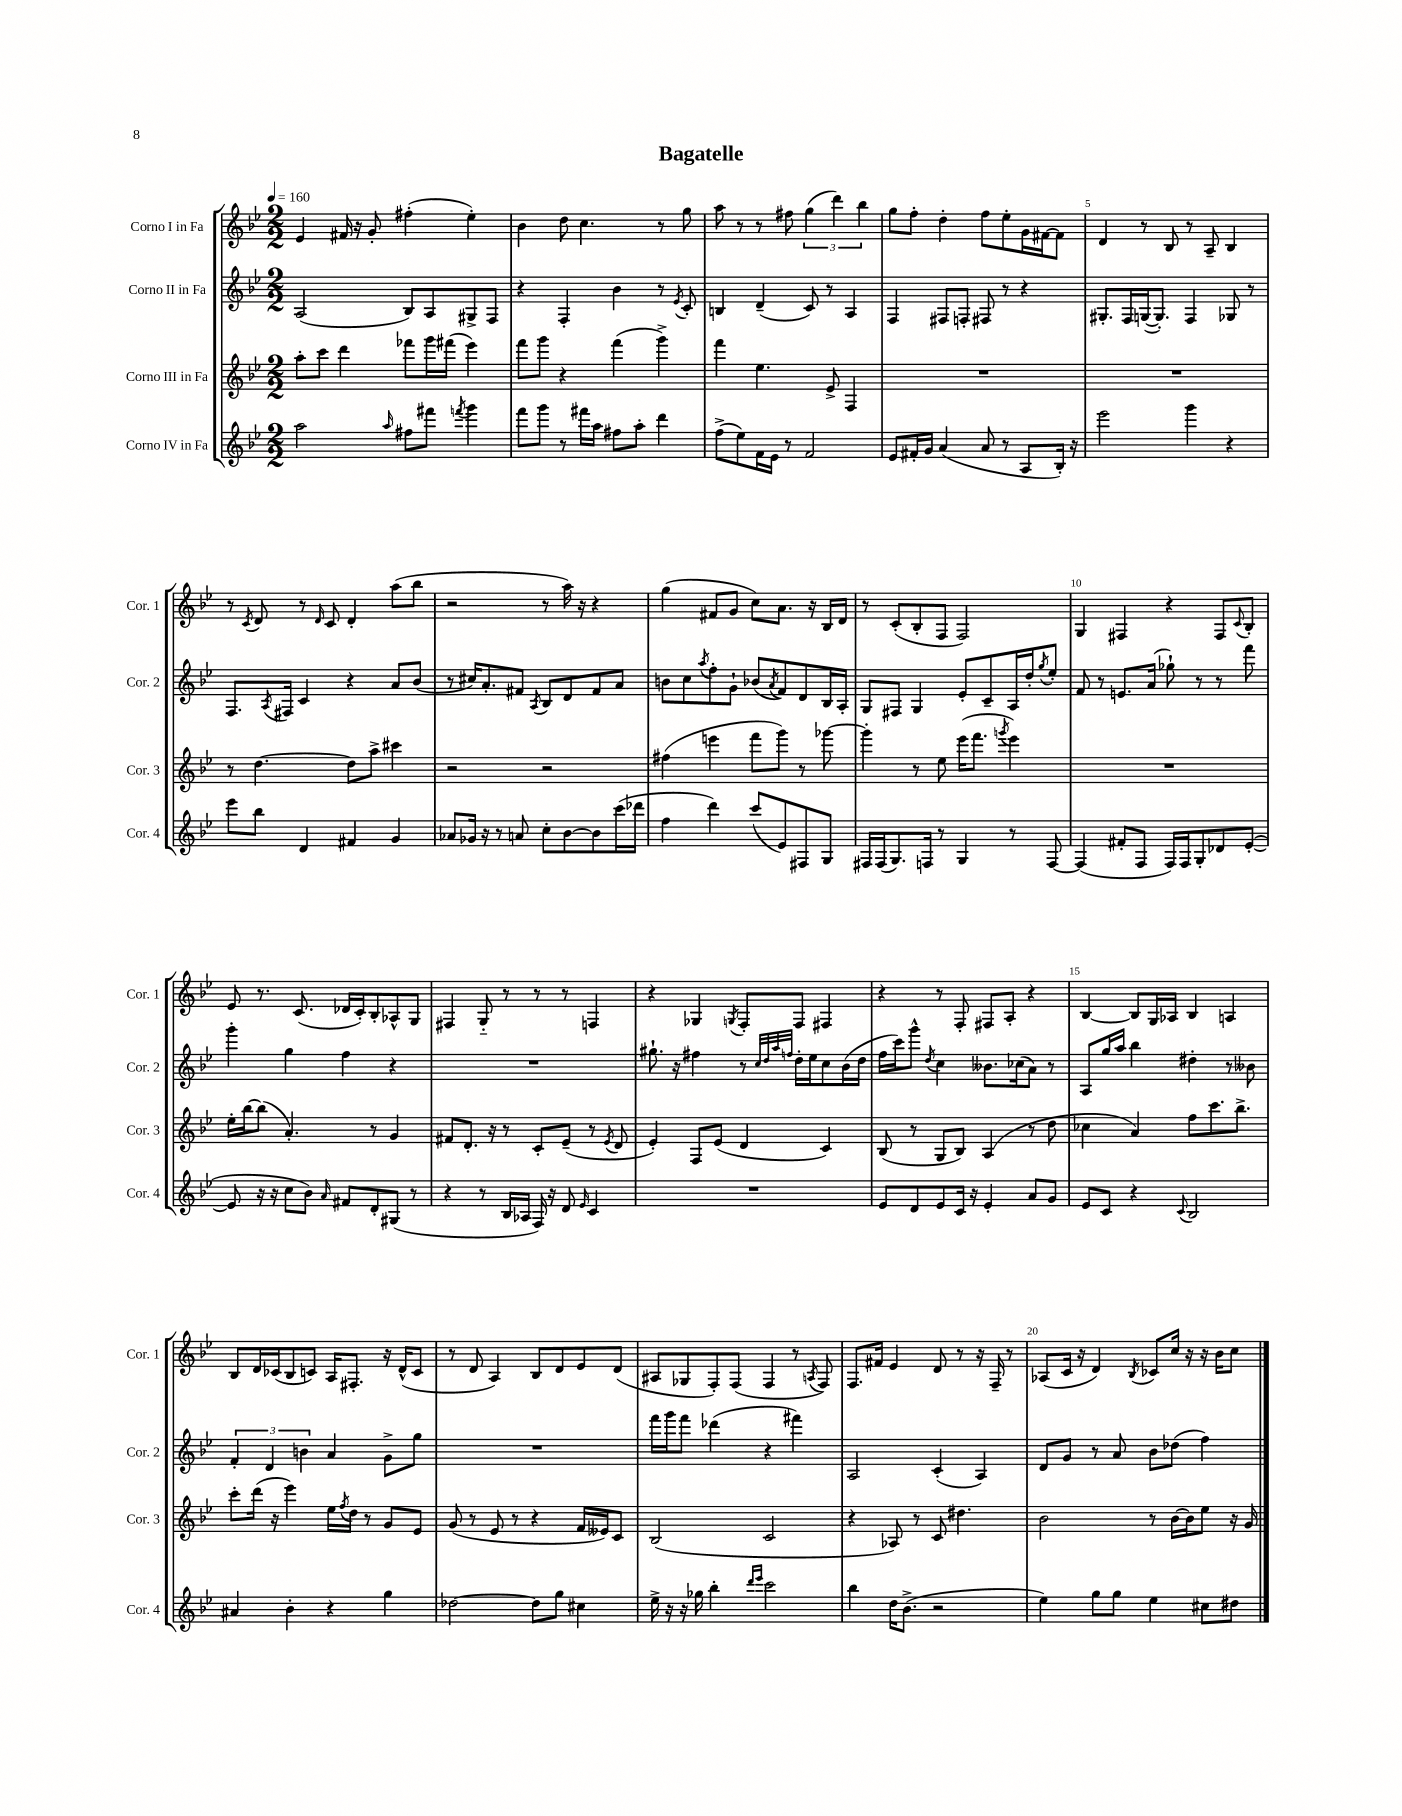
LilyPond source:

\header { title = "Bagatelle" }
<<
\new StaffGroup <<
\new Staff = "s0" \with { instrumentName = "Corno I in Fa" shortInstrumentName = "Cor. 1" } {
    \clef treble \key bes \major \numericTimeSignature \time 2/2 \tempo 4 = 160
    ees'4 fis'16 r16 g'8-. fis''4-.( ees''4-.) |
    bes'4 d''8 c''4. r8 g''8 |
    a''8 r8 r8 fis''8 \tuplet 3/2 { g''4( d'''4) bes''4 } |
    g''8 f''8-. d''4-. f''8 ees''8-. g'16 fis'16~ fis'8 |
    d'4 r8 bes8 r8 a8-- bes4 |
    r8 \acciaccatura { c'8 } d'8 r8 \grace { d'16 } c'8 d'4-. a''8( bes''8 |
    r2 r8 a''16) r16 r4 |
    g''4( fis'8 g'8 c''8) a'8. r16 bes16 d'16 |
    r8 c'8-.( bes8-. f8 f2) |
    g4 fis4 r4 fis8 \appoggiatura { c'8 } bes8-. |
    ees'8 r8. c'8.( des'16 c'16-.) bes8-. aes8-^ g8 |
    fis4 g8-_ r8 r8 r8 f4 |
    r4 ges4 \acciaccatura { g8 } f8-. f8 fis4 |
    r4 r8 f8-. fis8 a8-. r4 |
    bes4~ bes8 g16 aes16 bes4 a4 |
    bes8 d'16 ces'16( bes8 c'8) a16 fis8.-. r16 d'16-^( c'8 |
    r8 d'8 a4) bes8 d'8 ees'8 d'8( |
    ais8 ges8 f8-.) f8( f4 r8 \acciaccatura { a8 } f8) |
    f8. fis'16 ees'4 d'8 r8 r16 f16-- r8 |
    aes8( c'16 r16 d'4) \acciaccatura { bes8 } ces'8 c''16 r16 r16 bes'16 c''8 \bar "|." |
}
\new Staff = "s1" \with { instrumentName = "Corno II in Fa" shortInstrumentName = "Cor. 2" } {
    \clef treble \key bes \major \numericTimeSignature \time 2/2
    a2( bes8) a8 gis8-> f8 |
    r4 f4-. bes'4 r8 \acciaccatura { ees'8 } c'8-. |
    b4 d'4--( c'8) r8 a4 |
    f4 fis8 f8-. fis8 r8 r4 |
    gis8.-. f16 g16~( g8.-.) f4 ges8 r8 |
    f8. \acciaccatura { a8 } fis16 c'4 r4 a'8 bes'8( |
    r8 cis''16) a'8.-. fis'8 \acciaccatura { a8 } bes8 d'8 fis'8 a'8 |
    b'8 c''8 \acciaccatura { a''8 } f''8-. g'8-! bes'8( \acciaccatura { a'8 } f'8) d'8 bes16 a16-. |
    g8 fis8 g4 ees'8-. c'8-- a16 d''16-. \acciaccatura { g''8 } ees''8-. |
    f'8 r8 e'8. a'16( ges''8-!) r8 r8 f'''8 |
    g'''4-. g''4 f''4 r4 |
    R1 |
    gis''8.-! r16 fis''4 r8 \grace { c''32 d''32 a''32 f''32 } d''16-. ees''16 c''8 bes'16( d''16 |
    f''16 c'''16) g'''8-^ \acciaccatura { d''8 } c''4 beses'8. ces''16( a'8) r8 |
    a8 g''16 a''16 bes''4 dis''4-. r8 beses'8 |
    \tuplet 3/2 { f'4-. d'4 b'4 } a'4 g'8-> g''8 |
    R1 |
    f'''16 g'''16 f'''8 des'''4( r4 fis'''4) |
    a2 c'4-.( a4) |
    d'8 g'8 r8 a'8 bes'8 des''8( f''4) \bar "|." |
}
\new Staff = "s2" \with { instrumentName = "Corno III in Fa" shortInstrumentName = "Cor. 3" } {
    \clef treble \key bes \major \numericTimeSignature \time 2/2
    a''8-. c'''8 d'''4 fes'''8 g'''16 fis'''16( ees'''4) |
    f'''8 g'''8 r4 f'''4( g'''4->) |
    f'''4 ees''4. ees'8-> f4 |
    R1 |
    R1 |
    r8 d''4.~ d''8 a''8-> cis'''4 |
    r2 r2 |
    fis''4( e'''4 f'''8 g'''8) r8 ges'''8~ |
    ges'''4-. r8 ees''8 ees'''16( f'''8. \acciaccatura { g'''8 } ees'''4) |
    R1 |
    ees''16-. bes''16~ bes''8( a'4.-.) r8 g'4 |
    fis'8 d'8.-. r16 r8 c'8-. ees'8--( r8 \acciaccatura { ees'8 } d'8 |
    ees'4-.) f8 ees'8( d'4 c'4) |
    bes8( r8 g8 bes8) a4( r8 d''8 |
    ces''4 a'4) f''8 c'''8. bes''8.-> |
    c'''8-. d'''16( r16 ees'''4) ees''16 \acciaccatura { f''8 } d''16 r8 g'8 ees'8 |
    g'8( r8 ees'8 r8 r4 f'16 eeses'16) c'8 |
    bes2( c'2 |
    r4 aes8) r8 c'8 dis''4. |
    bes'2 r8 bes'16~ bes'16 ees''8 r16 g'16 \bar "|." |
}
\new Staff = "s3" \with { instrumentName = "Corno IV in Fa" shortInstrumentName = "Cor. 4" } {
    \clef treble \key bes \major \numericTimeSignature \time 2/2
    a''2 \grace { a''16 } fis''8 fis'''8 \acciaccatura { f'''8 } g'''4 |
    f'''8 g'''8 r8 fis'''16 a''16 fis''8 a''8-. d'''4 |
    f''8->( ees''8) f'16 ees'16 r8 f'2 |
    ees'8 fis'16-. g'16 a'4( a'8 r8 a8 bes16-.) r16 |
    ees'''2 g'''4 r4 |
    ees'''8 bes''8 d'4 fis'4 g'4 |
    aes'8 ges'16 r16 r8 a'8 c''8-. bes'8~ bes'8 c'''16( des'''16 |
    f''4 d'''4) c'''8( ees'8) fis8 g8 |
    fis16 fis16( g8.) f16 r8 g4 r8 f8~ |
    f4( fis'8-. f8 f16) f16 g8-. des'8 ees'8~-.( |
    ees'8 r16 r16 c''8 bes'8) \grace { a'16 } fis'8 d'8-. gis8( r8 |
    r4 r8 bes16 aes16 f16) r16 d'8 \grace { ees'16 } c'4 |
    R1 |
    ees'8 d'8 ees'8 c'16 r16 ees'4-. a'8 g'8 |
    ees'8 c'8 r4 \appoggiatura { c'8 } bes2 |
    ais'4 bes'4-. r4 g''4 |
    des''2~ des''8 g''8 cis''4 |
    ees''16-> r16 r16 ges''16 bes''4-. \grace { d'''16 ees'''16 } c'''2 |
    bes''4 d''16 bes'8.->( r2 |
    ees''4) g''8 g''8 ees''4 cis''8 dis''8 \bar "|." |
}
>>
>>
\layout { \context { \Score \override BarNumber.break-visibility = ##(#f #t #t) barNumberVisibility = #(every-nth-bar-number-visible 5) } }
